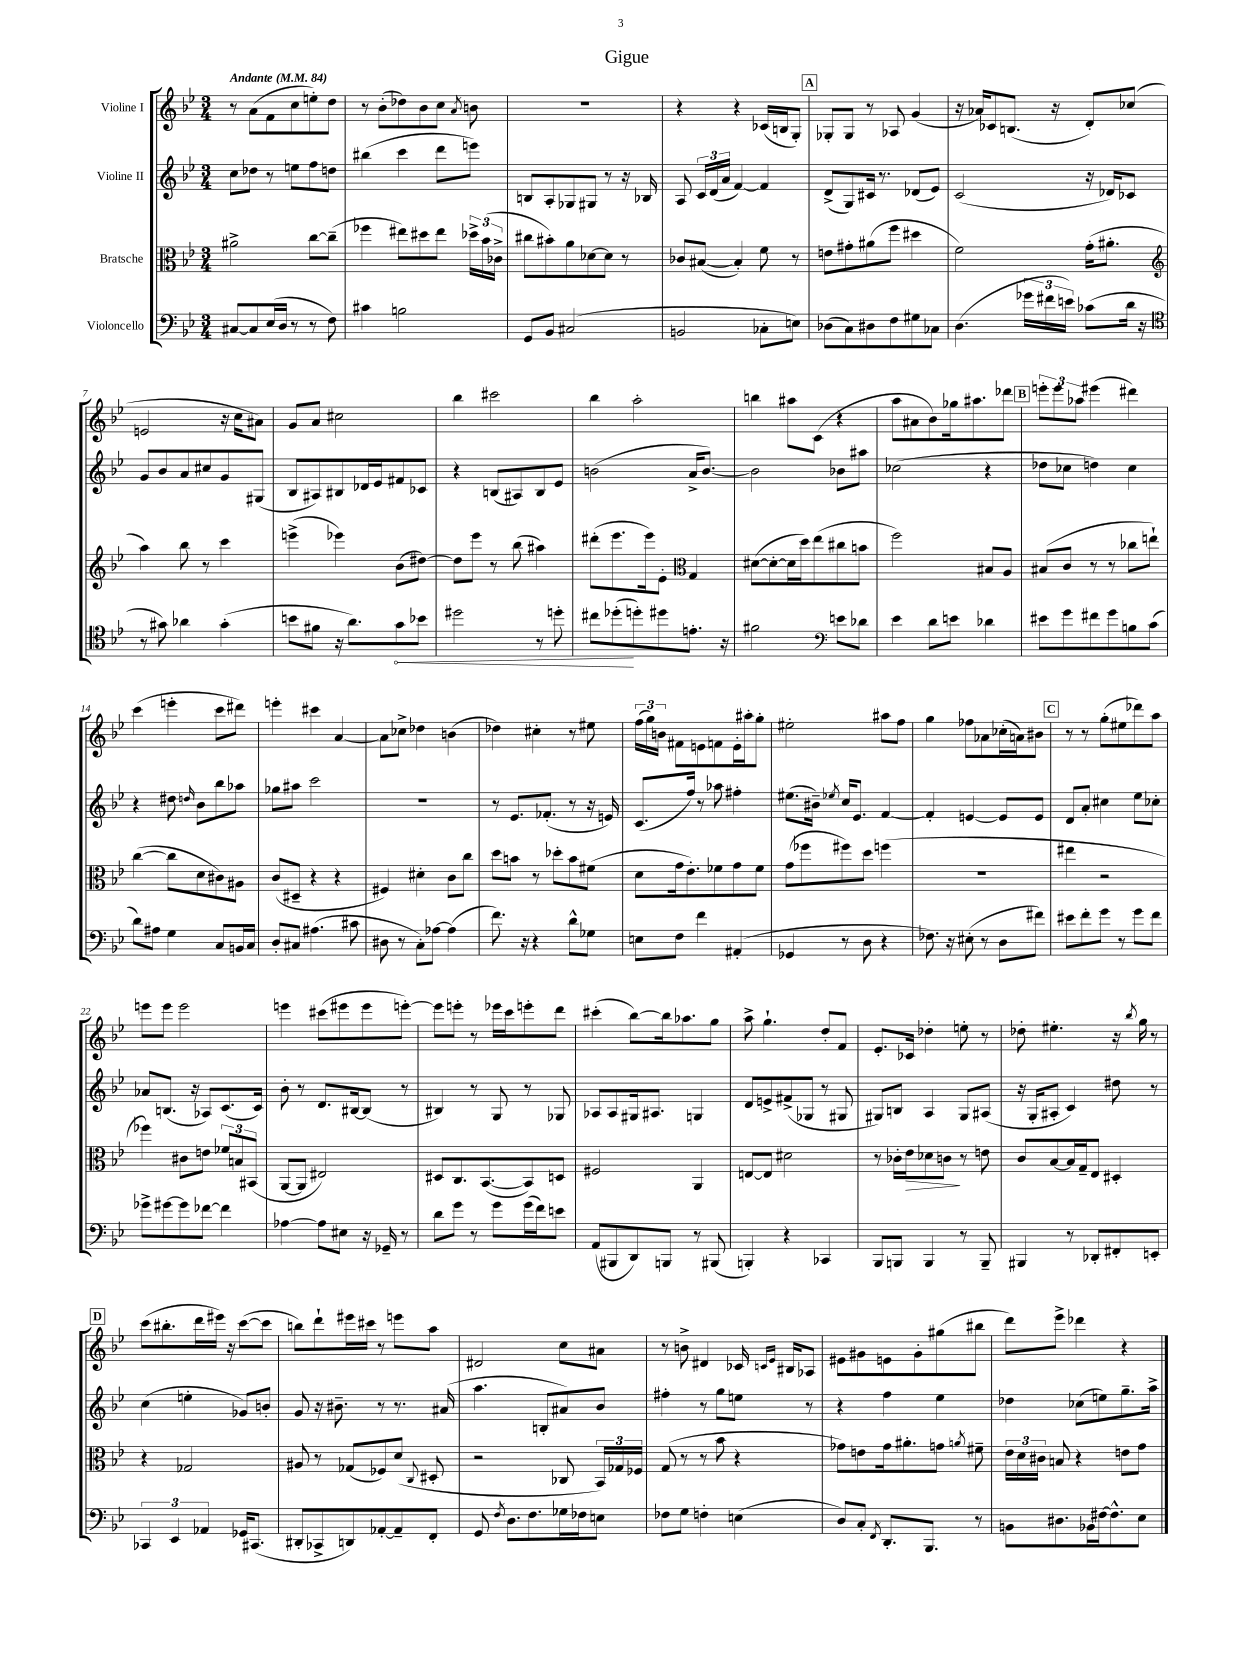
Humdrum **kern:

**kern	**kern	**kern	**kern
*staff4	*staff3	*staff2	*staff1
*clefF4	*clefC3	*clefG2	*clefG2
*k[b-e-]	*k[b-e-]	*k[b-e-]	*k[b-e-]
*M3/4	*M3/4	*M3/4	*M3/4
*MM84	*MM84	*MM84	*MM84
[8C#/L	2a#^\	8cc\L	8r
8C#/]	.	8dd-\J	(8a\L
(16E-/L	.	8r	8f\
16D/JJ	.	.	.
8r	.	8ee\L	8cc\
8r	[8cc\L	8ff\	8ee'\)
8F\)	(8cc~\]J	8dd\J	8dd\J
=	=	=	=
4c#\	4ff-\	(4bb#\	8r
.	.	.	(8b-'\L
2B\	8ee#\L)	4ccc\	8dd-\)
.	8dd#\	.	8b-\
.	8ee#\J	8ddd\L	8cc\J
.	.	.	8qa/
.	24dd-^\LL	8eee\J)	8b\
.	(24b-\	.	.
.	24c-^\JJ	.	.
=	=	=	=
8GG/L	8cc#\L	8B/L	2.r
8BB-/J	8b#'\)	8A'/	.
(2C#/	8a\	8G-/	.
.	[8d-\	8G#/J	.
.	8d-\]J	8r	.
.	8r	16r	.
.	.	16B-/	.
=	=	=	=
2BB/	8c-/L	8A/	4r
.	([8B#/J	24c/LL	.
.	.	(24d/	.
.	.	24a/JJ	.
.	4B#'/])	[4f/)	4r
8C-'\L	8f\	4f/]	(16c-/LL
.	.	.	16B/J
8E\J)	8r	.	8G'/J)
=	=	=	=
(8D-\L	8e\L	(8d^/L	8G-'/L
8C\)	8g#'\	8G/)	8G-/J
8D#\	(8a#\	16c#/Jk	8r
.	.	8.r	.
8F\	8ff\J	.	8A-/
8G#\	4dd#\	(8d-/L	(4g/
8C-\J	.	8e-/J)	.
=	=	=	=
(4.D\	2f\)	(2c/	16r
.	.	.	16a-/LK)
.	.	.	8c-/
.	.	.	(8.B/J
24g-\LL	.	.	.
24f#\	.	.	.
.	.	.	16r
24e\JJ)	.	.	.
(8c-\L	(16g'\LK	16r	8d'/L)
.	8.a#'\J	16d-/LK)	.
16d\Jk	.	8c-/J	(8cc-/J
16r	.	.	.
=	=	=	=
*clefC4	*clefG2	*	*
8r	4aa\)	8g/L	2e/
8g#\)	.	8b-/	.
4a-\	8bb-\	8a/	.
.	8r	8cc#/	.
(4g#'\	4ccc\	8g/	16r
.	.	.	16cc\LK
.	.	(8G#/J	8a#\J)
=	=	=	=
8b\L	(4eee^\	8B-/L	8g/L
8f#\J	.	8A#/)	8a/J
16r	4eee-\)	8B#/	2cc#\
8.a\L)	.	.	.
.	.	16d-/L	.
.	.	16e-/J	.
8g\	(8b-\L	8f#/	.
8b-\J	[8dd#\J)	8c-/J	.
=	=	=	=
2dd#\	8dd#\]L	4r	4bb-\
.	8eee-\J	.	.
.	8r	(8B/L	2ccc#\
.	(8bb-\	8A#/)	.
8r	4aa#\)	8B/	.
8dd'\	.	8e-/J	.
=	=	=	=
8cc#\L	(8ddd#'\L	(2b\	4bb-\
(8dd-'\	8.eee-\	.	.
8dd'\)	.	.	2aa'\
.	16eee-\k)	.	.
8dd#\	8e-'\J	.	.
*	*clefC3	*	*
8.e'\J	4G/	16a^/LK	.
.	.	[8.b/J)	.
16r	.	.	.
=	=	=	=
2f#\	([8d#\L	2b\]	4bb\
.	8d#'\_	.	.
.	16d#\]L	.	8aa#\L
.	16dd\J)	.	.
.	(8ee-\	.	(8c\J
*clefF4	*	*	*
8e\L	8cc#\	8b-\L	4r
8d-\J	8b\J	8aa#\J	.
=	=	=	=
4e-\	2ff\)	(2cc-\	8aa\L
.	.	.	8a#\
8d\L	.	.	8b-\)
8e\J	.	.	16gg-\k
.	.	.	8.aa#\
4d-\	8B#/L	4r	.
.	8A/J	.	8ddd-\J
=	=	=	=
8e#\L	(8B#/L	8dd-\L	12eee'\L
.	.	.	12eee\
8g\	8c/J	8cc-\J	.
.	.	.	12aa-\J
8f#\	8r	4dd\)	(4eee#\
8g\	8r	.	.
8B\	8cc-\L	4cc-\	4ddd#\)
(8c\J	8ee`\J)	.	.
=	=	=	=
8d\L)	([4cc\	4r	(4ccc\
8A#\J	.	.	.
4G\	8cc\]L	8dd#\	4eee'\
.	.	16qqdd/	.
.	8d\	8b-\L	.
8C/L	8c#\)	8bb-\	8ccc\L
16BB/L	8A#\J	8aa-\J	8ddd#\J)
16C/JJ	.	.	.
=	=	=	=
8D'/L	(8c/L	8gg-\L	4eee'\
8C#/J	8D#~/J	8aa#\J	.
(4.A#\	4r	2ccc\	4ccc#\
.	4r	.	[4a/
8c#\	.	.	.
=	=	=	=
8D#\	4F#/)	2.r	8a\]L
8r	.	.	8cc-^\J
8C'\L)	4d#'\	.	4dd-\
[8A-\J	.	.	.
(4A-\]	8c\L	.	(4b\
.	8cc\J	.	.
=	=	=	=
8.f\)	8dd\L	8r	4dd-\)
.	8b\J	8.e-/L	.
16r	.	.	.
4r	8r	.	4cc#'\
.	.	(8.f-'/J	.
.	8dd-'\L	.	.
8d^^\L	8b\	8r	8r
8G-\J	(8f#\J	16r	8ee#\
.	.	16e/)	.
=	=	=	=
8E\L	8d\L	(8.c/L	(24ff\LL
.	.	.	24gg\)
.	.	.	24b\JJ
8F\J	16g\k	.	8f#\L
.	8.e-'\)	16ff/Jk)	.
4f\	.	8r	8e\
.	8f-\	8aa-\	8f\
(4AA#'/	8g\	4ff#'\	16e'\L
.	.	.	16aa#'\J
.	8f-\J	.	8gg'\J
=	=	=	=
4GG-/	(8g\L	(8.ee#\L	2ee#'\
.	8ff-\	.	.
.	.	16b#~\Jk)	.
.	.	8qee-/	.
8r	8ff#\)	16cc/LK	.
.	.	8.e-/J	.
8D\	8dd\J	.	.
4r	(4ff\	[4f/	8aa#\L
.	.	.	8ff\J
=	=	=	=
8.F-\)	2.r	4f'/]	4gg\
16r	.	.	.
(8E#'\	.	[4e/	8ff-\L
8r	.	.	8a-\
8D\L	.	8e/]L	(16cc-'\L
.	.	.	16a\J)
8f#\J)	.	8e/J	8b#\J
=	=	=	=
8e#\L	4ee#\	8d/L	8r
8f'\	.	8a'/J	8r
8g\J	2r	4cc#\	(8gg'\L
8r	.	.	8ee#\
8g\L	.	8ee-\L	8ddd-\)
8f\J	.	8cc-'\J	8aa\J
=	=	=	=
8g-^\L	4ff-\)	8a-/L	8eee\L
[8g#\	.	(8.B/J	8eee\J
8g#\]	8c#\L	.	2eee\
.	.	16r	.
[8f-\J	8e\J	8A-/L)	.
4f-\]	12f-/L	(8.c/	.
.	12B/	.	.
.	(12BB#/J	.	.
.	.	16c/Jk)	.
=	=	=	=
[4A-\	[8AA/L	8b-'\	4eee\
.	8AA/]J	8r	.
8A-\]L	2E#/)	8.d/L	(8ccc#\L
8E#\J	.	.	8eee#\
.	.	[16B#/k	.
16r	.	(8B#/]J	8eee#\
16GG-~/	.	.	.
8r	.	8r	[8eee'\J)
=	=	=	=
8d\L	8D#/L	4B#/)	8eee\]L
8g\J	8.C/	.	8eee'\J
8r	.	8r	8r
.	([8.BB-/	.	.
8g\L	.	8G/	16eee-\LL
.	.	.	16ccc\J
(16g\L	8BB-/])	8r	8eee'\
16f\J)	.	.	.
8e\J	8D/J	8G-/	8ddd\J
=	=	=	=
(8AA/L	2F#/	8A-/L	(4ccc#'\
8BBB#/	.	8A-/	.
8DD/)	.	16G#/k	[8bb-\L)
.	.	8.A#/J	.
8BBB/J	.	.	16bb-\]k
.	.	.	8.aa-\
8r	4AA/	4G/	.
(8BBB#/	.	.	8gg\J
=	=	=	=
4BBB'/)	[8E/L	8d/L	8aa^\
.	8E/]J	8e^/	4.gg`\
4r	2d#\	(8f#^/	.
.	.	8G-/J	.
4CC-/	.	8r	8dd'/L
.	.	8G#/	8f/J
=	=	=	=
8BBB-/L	8r	8G#/L)	8.e-'/L
8BBB/J	16c-'\LL	8B/J	.
.	16e-\J	.	16c-/Jk
4BBB/	8d-\	4A/	4dd-'\
.	8c\J	.	.
8r	8r	8G#/L	8ee'\
8BBB~/	8e\	(8A#/J	8r
=	=	=	=
4BBB#/	8c/L	16r	8dd-'\
.	.	16G'/LK	.
.	[8B-/	8A#'/J	4.ee#'\
8r	16B-/]L	4c/)	.
.	16G~/J	.	.
8DD-'/L	8E-/J	.	.
8FF#'/	4D#'/	8dd#\	16r
.	.	.	8qbb-/
.	.	.	16gg\
8EE'/J	.	8r	8r
=	=	=	=
6CC-/	4r	(4cc\	(8ccc\L
.	.	.	8.bb#'\
6EE-/	.	.	.
.	2G-/	4ee'\	.
.	.	.	16ddd\L
6AA-/	.	.	.
.	.	.	16eee#\JJ)
.	.	.	16r
16GG-/LK	.	8g-/L)	([8ccc\L
(8.CC#/J	.	.	.
.	.	8b'/J	8ccc\]J
=	=	=	=
8DD#'/L	8A#/	8g/	8bb\L)
8CC-^/	8r	16r	8ddd`\
.	.	8.b#~\	.
8DD/)	(8G-/L	.	16eee#\L
.	.	.	16ccc#\JJ
[8AA-'/	8F-/)	8r	8r
8AA-~/]	(8d/J	8.r	8eee\L
.	8qqC/	.	.
8FF'/J	8D#'/	.	8aa\J
.	.	(16a#/	.
=	=	=	=
8GG/	2r	4.aa\	2d#/
8qF/	.	.	.
8.D\L	.	.	.
8.F\	.	.	.
.	.	8B'/L	.
16G-\L	8C-/	8a#/)	8cc\L
16F-\J	.	.	.
8E\J	24BB-/LL)	8b-/J	8a#\J
.	24G-/	.	.
.	24F-/JJ	.	.
=	=	=	=
8F-\L	(8G/	4ff#'\	8r
8G\J	8r	.	8b^\
4F'\	8r	8r	4d#/
.	8b-\	8gg\L	.
(4E\	4r	8ee\J	16c-/
.	.	.	16qqc/LL
.	.	.	16qqe-/JJ
.	.	.	16B#/LK
.	.	8r	8A-/J
=	=	=	=
8D/L)	8g-\L)	4r	8e#\L
8C'/J	8e\	.	8g#\
8qFF/	.	.	.
8.DD'/L	16g-\k	4ff\	8e\
.	8.a#'\	.	.
.	.	.	8g#'\
8.BBB-/J	.	.	.
.	8g\J	4ee-\	(8gg#\
.	8qa/	.	.
8r	8f#~\	.	8bb#\J
=	=	=	=
8BB\L	24e-\LL	4dd-\	8ddd\L)
.	24d\	.	.
.	24c#\JJ	.	.
8.D#\	8B/	.	8eee-^\J
.	4r	(8cc-\L	4ddd-\
16BB-\L	.	.	.
[16F#\J	.	8ee\)	.
8.F#^^\]	.	.	.
.	8e\L	8.gg~\	4r
8E-\J	8g\J	.	.
.	.	16aa^\Jk	.
==	==	==	==
*-	*-	*-	*-
